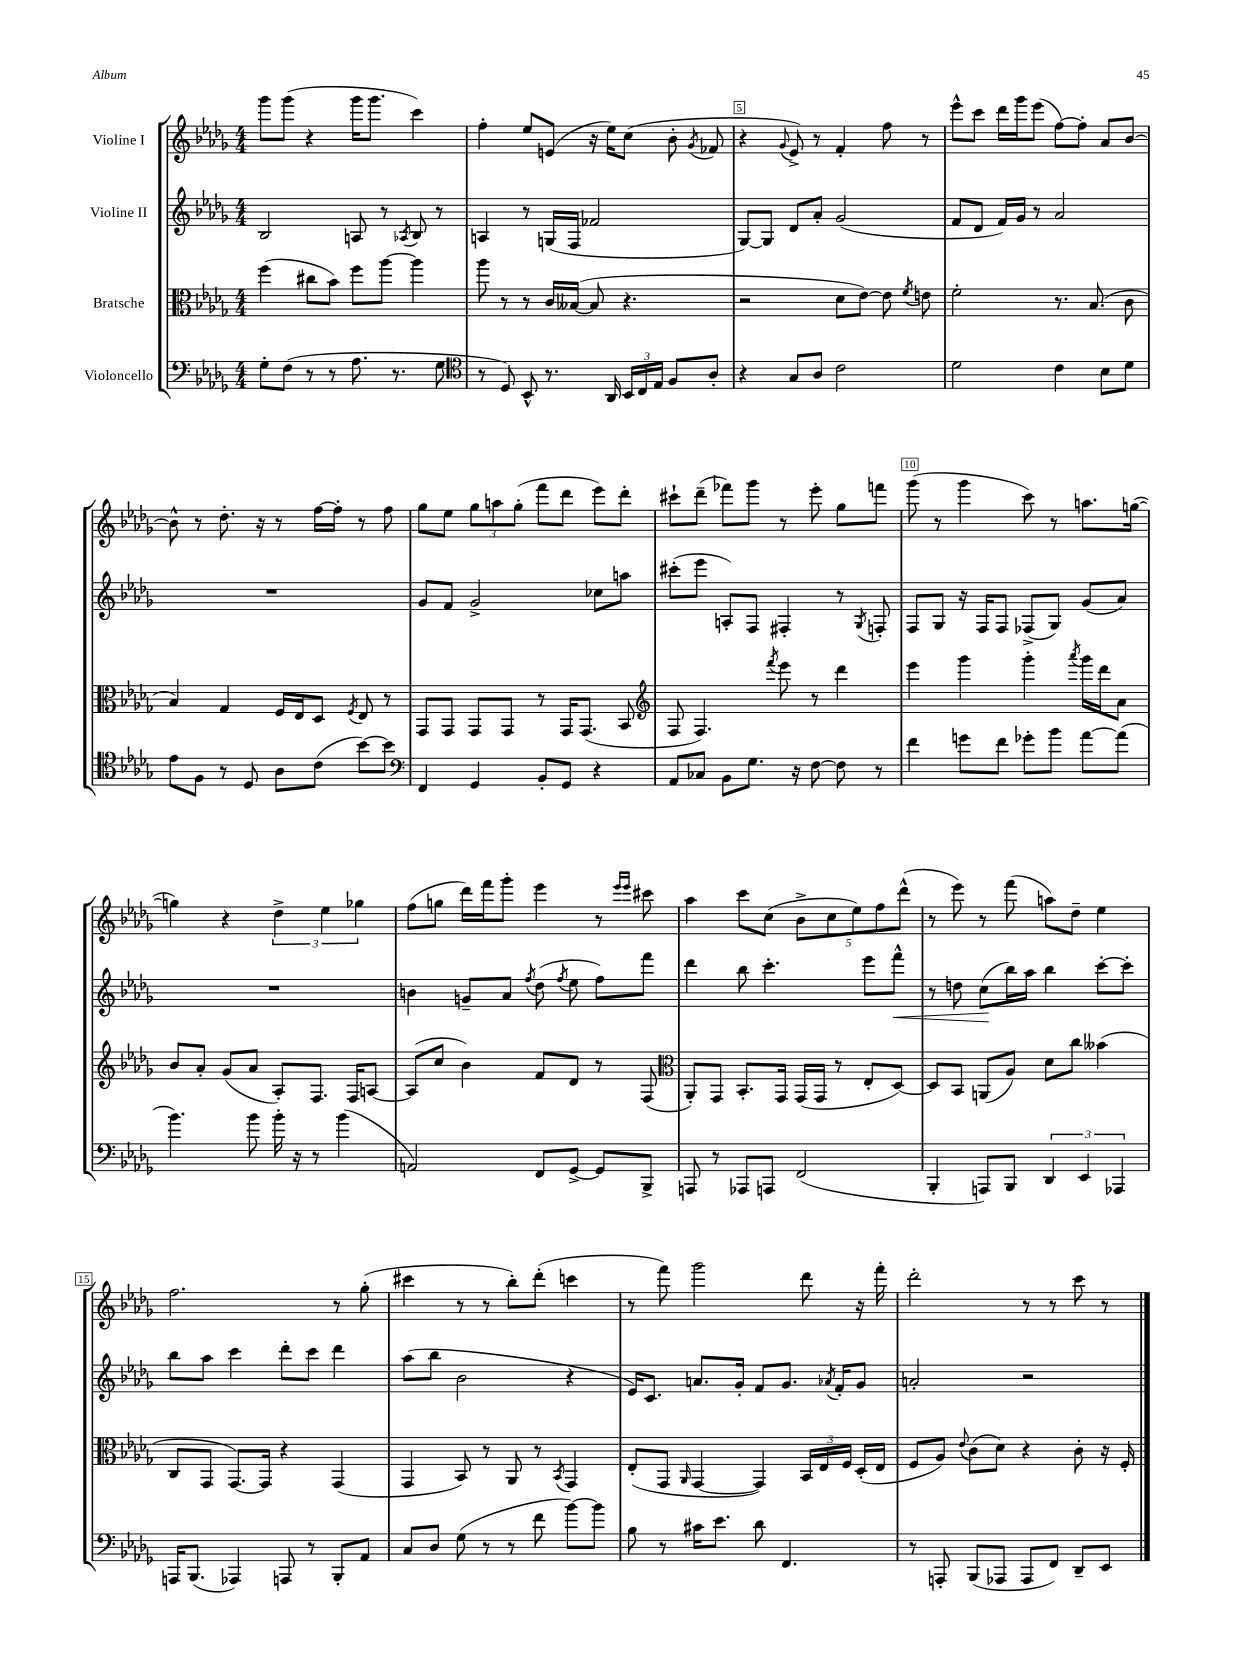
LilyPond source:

<<
\new StaffGroup <<
\new Staff = "s0" \with { instrumentName = "Violine I" } {
    \clef treble \key des \major \numericTimeSignature \time 4/4
    \autoBeamOff ges'''8[ ges'''8]( r4 ges'''16[ ges'''8.] c'''4) |
    f''4-. ees''8[ e'8]( r16 ees''16[) c''8]( bes'8-. \acciaccatura { ges'8 } fes'8 |
    r4 \appoggiatura { ges'8 } ees'8->) r8 f'4-. f''8 r8 |
    ees'''8[-^ c'''8] des'''16[ ges'''16 ees'''8]( f''8[~) f''8]-. aes'8[ bes'8]~ |
    bes'8-^ r8 des''8.-. r16 r8 f''16[~ f''16]-. r8 f''8 |
    ges''8[ ees''8] \tuplet 3/2 { ges''8[ a''8 ges''8]-.( } f'''8[ des'''8] ees'''8[) des'''8]-. |
    cis'''8[-! des'''8]--( fes'''8[) ges'''8] r8 ees'''8-. ges''8[ f'''8] |
    ges'''8( r8 ges'''4 c'''8) r8 a''8.[ g''16]~( |
    g''4) r4 \tuplet 3/2 { des''4-> ees''4 ges''4 } |
    f''8[( g''8] des'''16[) f'''16 ges'''8]-. ees'''4 r8 \grace { ees'''16[ ees'''16] } cis'''8 |
    aes''4 c'''8[ c''8]( \tuplet 5/4 { bes'8[-> c''8 ees''8) f''8 des'''8]-^( } |
    r8 ees'''8) r8 f'''8( a''8[) des''8]-- ees''4 |
    f''2. r8 ges''8-.( |
    cis'''4 r8 r8 bes''8[-.) des'''8]-.( c'''4 |
    r8 f'''8) ges'''2 des'''8 r16 f'''16-. |
    des'''2-. r8 r8 c'''8 r8 \bar "|." |
}
\new Staff = "s1" \with { instrumentName = "Violine II" } {
    \clef treble \key des \major \numericTimeSignature \time 4/4
    \autoBeamOff bes2 a8 r8 \acciaccatura { aes8 } bes8 r8 |
    a4 r8 g16[( f16] fes'2 |
    ges8[~) ges8] des'8[ aes'8]-. ges'2( |
    f'8[ des'8] f'16[) ges'16] r8 aes'2 |
    R1 |
    ges'8[ f'8] ges'2-> ces''8[ a''8] |
    cis'''8[-.( ees'''8] a8[-.) f8] fis4-. r8 \acciaccatura { ges8 } f8-. |
    f8[ ges8] r16 f16[ f8] fes8[->( ges8]) ges'8[( aes'8]) |
    R1 |
    b'4 g'8[-- aes'8] \acciaccatura { f''8 } des''8( \acciaccatura { f''8 } ees''8 f''8[) f'''8] |
    des'''4 bes''8 c'''4.-. ees'''8[ f'''8]-^\< |
    r8 d''8 c''8[\!( bes''16) aes''16] bes''4 c'''8[~-. c'''8]-. |
    bes''8[ aes''8] c'''4 des'''8[-. c'''8] des'''4 |
    aes''8[( bes''8] bes'2 r4 |
    ees'16[) c'8.] a'8.[ ges'16]-. f'8[ ges'8.] \acciaccatura { aes'8 } f'16[-. ges'8] |
    a'2-. r2 \bar "|." |
}
\new Staff = "s2" \with { instrumentName = "Bratsche" } {
    \clef alto \key des \major \numericTimeSignature \time 4/4
    \autoBeamOff f''4( cis''8[ bes'8]) f''8[ aes''8]~ aes''4 |
    aes''8 r8 r8 c'16[ beses16]~( beses8 r4. |
    r2 des'8[ ees'8]~) ees'8 \acciaccatura { f'8 } e'8 |
    f'2-. r8. bes8.( c'8 |
    bes4) ges4 f16[ ees16 des8] \acciaccatura { f8 } ees8 r8 |
    ges,8[ ges,8] ges,8[ ges,8] r8 ges,16[ ges,8.]( bes,8 |
    \clef treble f8 f4.) \acciaccatura { f'''8 } ees'''8 r8 des'''4 |
    ees'''4 ges'''4 ges'''4-. \acciaccatura { aes'''8 } ges'''16[ des'''16 aes'8] |
    bes'8[ aes'8]-. ges'8[( aes'8] aes8[-.) f8.] f16[ a8]~ |
    a8[( c''8] bes'4) f'8[ des'8] r8 f8( |
    \clef alto aes,8[-.) ges,8] bes,8.[-. ges,16] ges,16[( ges,16] r8 ees8[-. des8]~) |
    des8[ bes,8] a,8[( aes8]) des'8[ c''8] beses'4( |
    c8[ ges,8] ges,8.[~) ges,16] r4 ges,4( |
    ges,4 bes,8) r8 aes,8 r8 \acciaccatura { bes,8 } ges,4 |
    ees8[-.( ges,8] \grace { aes,16 } ges,4~ ges,4) \tuplet 3/2 { bes,16[ ees16 f16] } des16[-.( ees16] |
    f8[ aes8]) \appoggiatura { ees'8 } c'8[( des'8]) r4 c'8-. r16 f16-. \bar "|." |
}
\new Staff = "s3" \with { instrumentName = "Violoncello" } {
    \clef bass \key des \major \numericTimeSignature \time 4/4
    \autoBeamOff ges8[-. f8]( r8 r8 aes8. r8. ges8 |
    \clef tenor r8 des8) bes,8-^ r8. aes,16 \tuplet 3/2 { bes,16[ c16 ees16] } f8[ aes8]-. |
    r4 ges8[ aes8] c'2 |
    des'2 c'4 bes8[ des'8] |
    ees'8[ f8] r8 des8 aes8[ c'8]( bes'8[~) bes'8] |
    \clef bass f,4 ges,4 bes,8[-. ges,8] r4 |
    aes,8[ ces8] bes,8[ ges8.] r16 f8~ f8 r8 |
    f'4 g'8[ f'8] ges'8[-. bes'8] aes'8[~ aes'8]( |
    bes'4.) bes'8 bes'16-. r16 r8 bes'4( |
    a,2) f,8[ ges,8]~-> ges,8[ bes,,8]-> |
    a,,8 r8 aes,,8[ a,,8] f,2( |
    bes,,4-. a,,8[) bes,,8] \tuplet 3/2 { des,4 ees,4 aes,,4 } |
    a,,16[ bes,,8.]( aes,,4) a,,8 r8 bes,,8[-. aes,8] |
    c8[ des8] ges8( r8 r8 f'8 bes'8[~) bes'8] |
    bes8 r8 cis'16[ ees'8.] des'8 f,4. |
    r8 a,,8-. bes,,8[( aes,,8] aes,,8[ f,8]) des,8[-- ees,8] \bar "|." |
}
>>
>>
\layout { \context { \Score currentBarNumber = #3 \override BarNumber.break-visibility = ##(#f #t #t) barNumberVisibility = #(every-nth-bar-number-visible 5) \override BarNumber.stencil = #(make-stencil-boxer 0.1 0.3 ly:text-interface::print) } }
